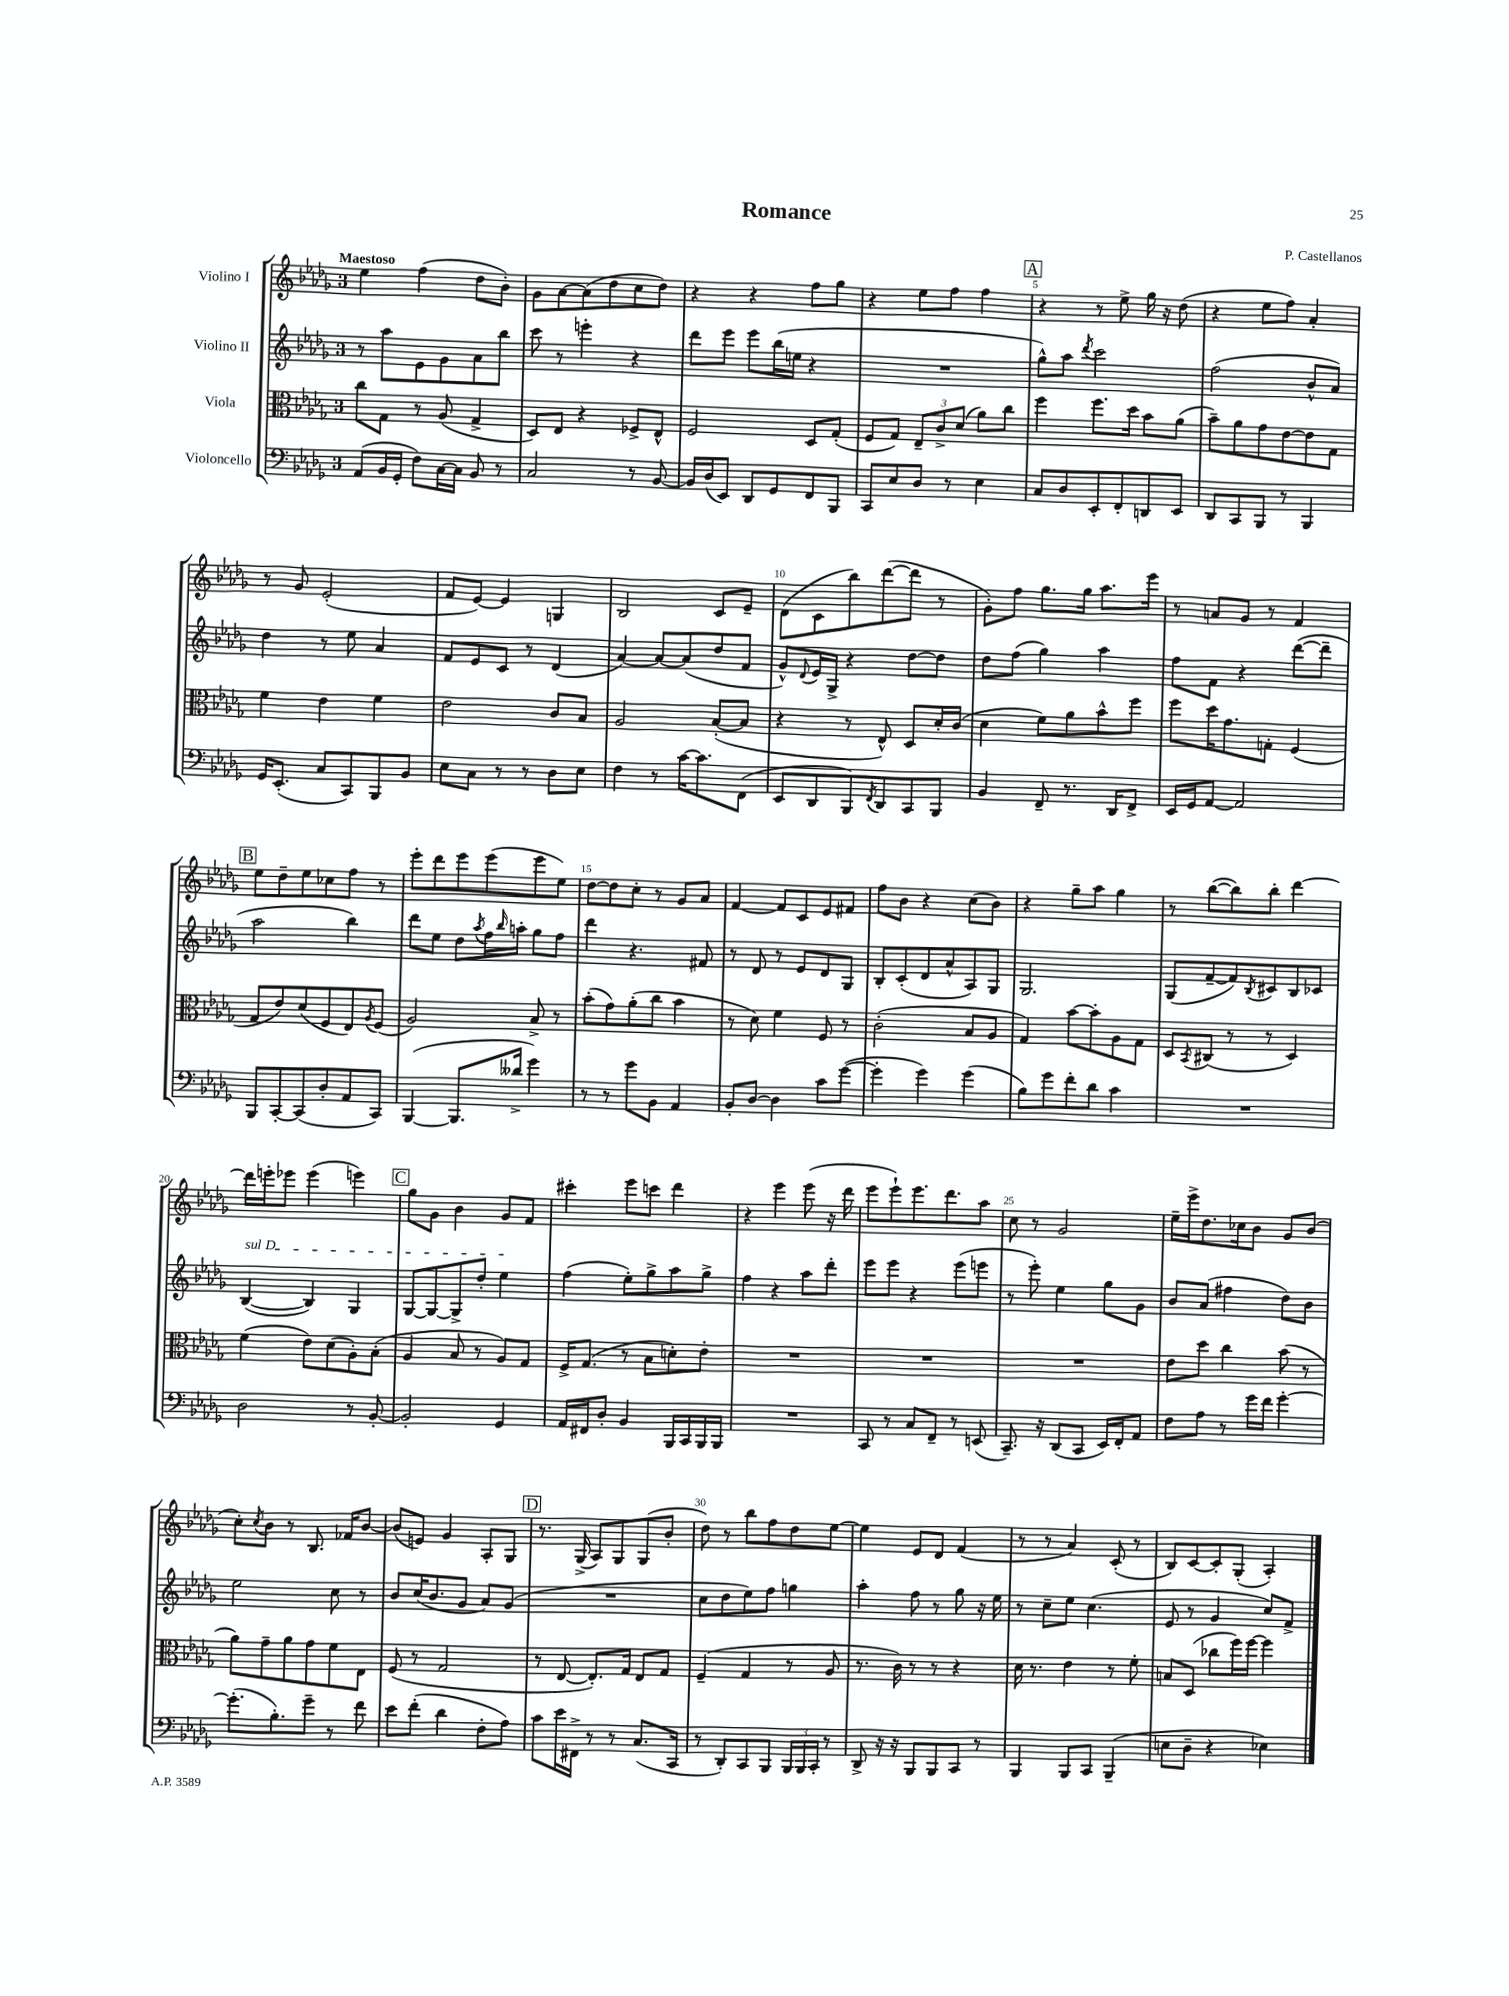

**kern	**kern	**kern	**kern
*staff4	*staff3	*staff2	*staff1
*clefF4	*clefC3	*clefG2	*clefG2
*k[b-e-a-d-g-]	*k[b-e-a-d-g-]	*k[b-e-a-d-g-]	*k[b-e-a-d-g-]
*M3/4	*M3/4	*M3/4	*M3/4
(8AA-	8cc	8r	4ee-
16BB-	8G-	8aa-	.
16GG-'	.	.	.
8F)	8r	8e-	(4ff
[16C	(8A-	8g-	.
16C]	.	.	.
8BB-	4G-^	8a-	8dd-
8r	.	8bb-	8b-')
=	=	=	=
2C	8D-)	8ccc	8g-
.	8E-	8r	[8a-
.	4r	4eee'	(8a-]
.	.	.	8dd-
8r	8F-^	4r	8cc
[8BB-	8E-^^	.	8dd-)
=	=	=	=
16BB-]	2F	8ddd-	4r
(16D-	.	.	.
8EE-)	.	8eee-	.
8DD-	.	8eee-	4r
8GG-	.	(16bb-	.
.	.	16ee	.
8FF	8D-	4r	8ff
8BBB-	(8G-'	.	8gg-
=	=	=	=
8CC	8F	2.r	4r
8E-	8G-)	.	.
8D-	12E-~	.	8ee-
.	12c^	.	.
8r	.	.	8ff
.	(12d-	.	.
4E-	8a-)	.	4ff
.	8cc	.	.
=	=	=	=
8C	4ff	8gg-^^)	4r
8D-	.	8aa-	.
.	.	8qddd-	.
8EE-'	8.ff	2ccc	8r
8FF'	.	.	8ee-^
.	16dd-	.	.
8DD	8b-	.	16gg-
.	.	.	16r
8EE-	(8a-	.	(8dd-
=	=	=	=
8DD-	8b-~)	(2ff	4r
8CC	8a-	.	.
8BBB-	8g-	.	8ee-
8r	[8e-	.	8ff)
4BBB-	8e-]	8b-^^	4a-'
.	8G-	8a-)	.
=	=	=	=
16GG-	4f	4dd-	8r
(8.EE-'	.	.	.
.	.	.	8g-
8C	4e-	8r	(2e-'
8CC)	.	8ee-	.
8BBB-	4f	4a-	.
8BB-	.	.	.
=	=	=	=
8E-	2e-	8f	8f
8C	.	8e-	[8e-)
8r	.	8c	4e-]
8r	.	8r	.
8D-	8c	(4d-	4G
8E-	8B-	.	.
=	=	=	=
4F	2A-	[4a-)	2B-
8r	.	8a-_	.
[16c	.	(8a-]	.
8.c]	.	.	.
.	([8B-'	8dd-	8c
(8FF	8B-]	8f	8e-~
=	=	=	=
8EE-	4r	8g-^^)	(8d-
.	.	8qqd-	.
8DD-	.	16e-	8c
.	.	16G-^	.
8BBB-)	8r	4r	8bb-)
8qFF	.	.	.
8DD-	8E-^^)	.	([8ddd-
8CC	8D-	[8dd-	8ddd-]
8BBB-	16d-'	8dd-]	8r
.	(16c	.	.
=	=	=	=
4BB-	4d-	8dd-	8g-')
.	.	(8ff	8ff
8FF~	8f)	4gg-)	8.gg-
8.r	8a-	.	.
.	.	.	16gg-
.	8b-^^	4aa-	8.aa-
16DD-	.	.	.
8FF^	8ff	.	.
.	.	.	16eee-
=	=	=	=
16EE-	8ff	8ff	8r
16GG-	.	.	.
[8AA-	16dd-	8f	8a
.	8.g-	.	.
2AA-]	.	4r	8g-
.	8G'	.	8r
.	(4F	([8ddd-	4f
.	.	8ddd-~]	.
=	=	=	=
8BBB-	8G-	2aa-	8ee-
[8CC'	8e-)	.	8dd-~
(8CC]	(8d-	.	8ee-
8D-'	8F	.	8cc-
8AA-	8E-)	4bb-)	8ff
.	8qA-	.	.
8CC)	(8F	.	8r
=	=	=	=
([4BBB-	2A-)	8ddd-	8eee-'
.	.	8ee-	8ddd-
8.BBB-]	.	8dd-	8eee-
.	.	8qaa-	.
.	.	16ff	(8eee-
.	.	16qqbb-	.
16d--^	.	16aa'	.
4g-)	8B-^	8gg-	8eee-
.	8r	8ff	8ee-)
=	=	=	=
8r	(8b-'	4ddd-	[8dd-
8r	8g-)	.	8dd-]
8g-	(8a-'	4.r	8cc'
8BB-	8cc	.	8r
4AA-	4b-	.	8g-
.	.	8f#	8a-
=	=	=	=
8BB-'	8r	8r	[4f
[8D-	8d-)	8d-	.
4D-]	4f	8r	8f]
.	.	8e-	8c
8c	8F	8d-	8e-
([8g-	8r	8G-	8f#
=	=	=	=
4g-']	(2c'	8B-'	8ff
.	.	(8c'	8b-
4g-)	.	8d-	4r
.	.	8a-^^	.
(4g-	8B-	8A-)	(8cc
.	8A-	8G-	8b-)
=	=	=	=
8B-)	4G-)	2.G-	4r
8g-	.	.	.
8f'	[8b-	.	8gg-~
8d-	8b-']	.	8aa-
4c	8A-	.	4gg-
.	8G-	.	.
=	=	=	=
2.r	8D-	(8G-	8r
.	8qBB-	.	.
.	(8C#	[8f~	([8bb-
.	8r	8f])	8bb-])
.	.	8qB-	.
.	8r	8c#	8bb-'
.	4D-)	8B-	[4ddd-
.	.	8c-	.
=	=	=	=
2D-	(4f	([4B-	16ddd-]
.	.	.	16eee'
.	.	.	8eee-
.	8e-)	4B-])	(4eee-
.	(8d-	.	.
8r	8A-')	4G-	4eee)
[8BB-'	(8B-'	.	.
=	=	=	=
2BB-']	4A-	[8G-	8gg-
.	.	8G-_	8g-
.	8B-	8G-^]	4b-
.	8r	8dd-'	.
4GG-	8A-)	4ee-	8g-
.	8G-	.	8f
=	=	=	=
16AA-	16F^	(4ff	4ccc#'
16FF#	(8.G-	.	.
8D-'	.	.	.
4BB-	8r	8ee-')	8eee-
.	8B-	8gg-^	8ccc
16BBB-	8d')	8aa-	4ddd-
16CC	.	.	.
16BBB-	8e-'	8gg-^	.
16BBB-	.	.	.
=	=	=	=
2.r	2.r	4ff	4r
.	.	4r	4eee-
.	.	8aa-	(8eee-
.	.	8ddd-'	16r
.	.	.	16ddd-
=	=	=	=
8CC	2.r	8eee-	8eee-
8r	.	8eee-	8eee-`)
8C	.	4r	8.eee-
8FF~	.	.	.
.	.	.	8.ddd-
8r	.	(8eee-	.
(8EE	.	8eee	8aa-
=	=	=	=
8.CC~)	2.r	8r	8cc
.	.	8eee-')	8r
16r	.	.	.
(8DD-	.	4ee-	2g-
8CC	.	.	.
16EE-)	.	8gg-	.
16FF'	.	.	.
8AA-	.	8g-	.
=	=	=	=
8F	8e-	8b-	16ee-~
.	.	.	16eee-^
8A-	8dd-	(8a-	8.dd-
8r	4cc	4ff#	.
.	.	.	16cc-
16g-	.	.	8b-
16f	.	.	.
[4g-'	(8b-	8dd-)	8g-
.	8r	8b-	(8b-
=	=	=	=
(8.g-']	8a-)	2ee-	8cc')
.	.	.	8qcc
.	8g-~	.	8b-
8.B-')	.	.	.
.	8a-	.	8r
8g-~	8g-	.	8.B-
8r	8f	8cc	.
.	.	.	16f-
8f	8E-	8r	[8b-
=	=	=	=
8e-	(8F	8b-	(8b-]
(8f'	8r	(16cc	8e)
.	.	8.b-	.
4d-	2G-	.	4g-
.	.	8g-	.
8F'	.	8a-)	8A-'
8A-)	.	(8g-	8G-
=	=	=	=
8c	8r	2.r	8.r
16e-	[8E-	.	.
16FF#^	.	.	(16G-^
8r	8.E-'])	.	8A-)
8r	.	.	8G-
.	16G-	.	.
(8.C	8E-	.	(8G-
.	8G-	.	8b-'
16CC	.	.	.
=	=	=	=
8r	(4F~	8cc	8dd-)
8DD-')	.	8dd-	8r
8CC	4G-	8ee-)	8bb-
8BBB-	.	8ff	8ff
24BBB-	8r	4gg	8dd-
24BBB-	.	.	.
24CC'	.	.	.
8r	8A-	.	[8ee-
=	=	=	=
8DD-^	8.r	4aa-'	4ee-]
16r	.	.	.
16r	16c)	.	.
8BBB-	8r	8ff	8e-
8BBB-	8r	8r	8d-
8CC	4r	8gg-	(4f
8r	.	16r	.
.	.	16ee-	.
=	=	=	=
4BBB-	16d-	8r	8r
.	8.r	.	.
.	.	8cc~	8r
8BBB-	4e-	8ee-	4a-)
8CC	.	(4.cc	.
(4BBB-~	8r	.	(8c'
.	8f'	.	8r
=	=	=	=
8E	8B	8e-	8B-)
8D-~	(8D-	8r	[8c
4r	8cc-	4g-	8c']
.	16ff)	.	(8G-'
.	[16ff	.	.
4E-)	4ff]	8cc)	4A-')
.	.	8f^	.
==	==	==	==
*-	*-	*-	*-
